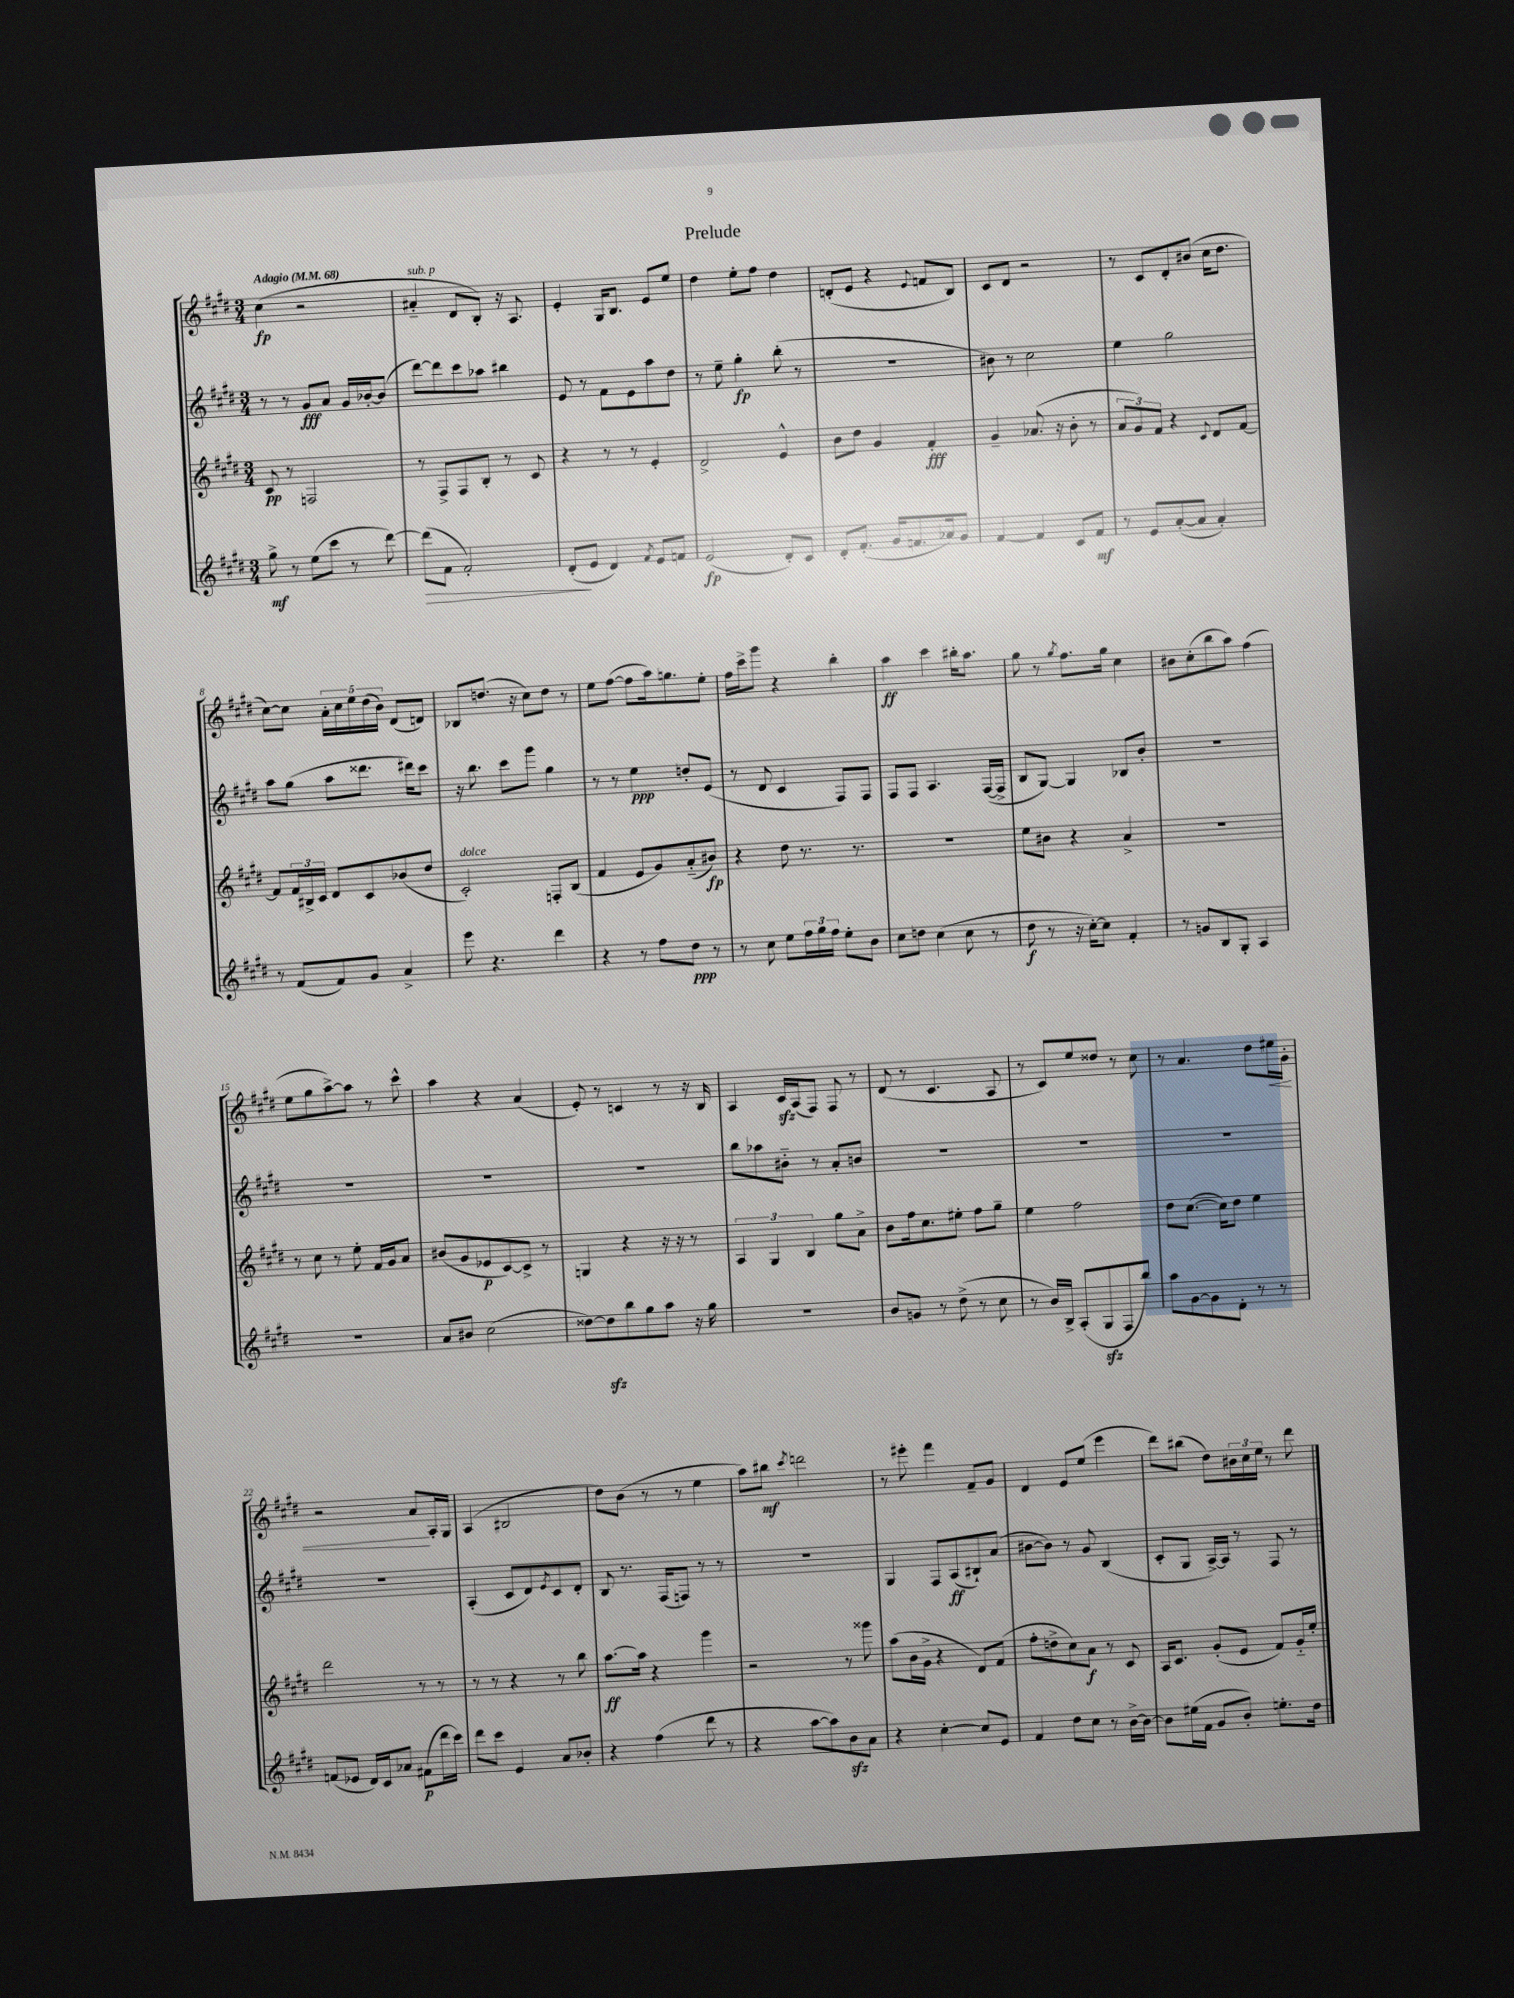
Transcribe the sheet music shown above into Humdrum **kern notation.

**kern	**kern	**kern	**kern
*staff4	*staff3	*staff2	*staff1
*clefG2	*clefG2	*clefG2	*clefG2
*k[f#c#g#d#]	*k[f#c#g#d#]	*k[f#c#g#d#]	*k[f#c#g#d#]
*M3/4	*M3/4	*M3/4	*M3/4
*MM68	*MM68	*MM68	*MM68
8gg#^	8c#	8r	(4cc#
8r	8r	8r	.
(8ee	2F	8g#	2r
8ccc#	.	8a	.
8r	.	16g#	.
.	.	[16b-'	.
[8ddd#)	.	(8b-]	.
=	=	=	=
(8ddd#]	8r	[8ddd#)	4a#'~
8f#	8F#^	8ddd#]	.
2f#')	8F#	8ccc#	8d#
.	8B'	8aa-	8B')
.	8r	4bb#	16r
.	.	.	8.A
.	8c#	.	.
=	=	=	=
(8d#'	4r	8e	4e'
8e	.	8r	.
4d#)	8r	8f#	16G#
.	.	.	8.B
.	8r	8e	.
8qf#	.	.	.
8e	4e'	8aa	8e
8f	.	8dd#	8ee
=	=	=	=
(2e	2d#^	8r	4dd#
.	.	8ee~	.
.	.	4gg#'	8ee'
.	.	.	8ff#
8d#')	4e^^	(8bb'	4dd#
8c#	.	8r	.
=	=	=	=
8d#'	8b	2.r	(8d'
(8.f#'	8dd#	.	8e
.	4g#	.	4r
16g#	.	.	.
8.f	.	.	.
.	.	.	8qqe
.	4f#'	.	8f
16a-)	.	.	.
8g#	.	.	8B)
=	=	=	=
[4f#	4g#~	8b#)	8c#
.	.	8r	8d#
4f#]	(8.a-	2cc#	2r
.	16r	.	.
8c#	8b'	.	.
8f#	8r	.	.
=	=	=	=
8r	12a	4ee	8r
.	12g#)	.	.
8e	.	.	8c#
.	12f#	.	.
([8a'	4r	2gg#	8d#'
8a]	.	.	(8b#
.	8qqc#	.	.
4a')	8d#	.	16cc#
.	.	.	8.dd#
.	[8f#	.	.
=	=	=	=
8r	8f#]	8aa	[8cc#)
(8f#	24f#	(8gg#	8cc#]
.	24B#^	.	.
.	24c#	.	.
8f#)	8d#	8aa	20a'
.	.	.	20cc#
.	.	.	20ee
8g#	8c#	8.ddd##	.
.	.	.	(20dd#
.	.	.	20b)
4a^	(8b-	.	(8d#
.	.	16ddd#)	.
.	8dd#	8ccc#	8d)
=	=	=	=
8eee	2c#')	16r	8B-
.	.	8.bb	.
4.r	.	.	(8.dd
.	.	8ccc#	.
.	.	.	16r
.	.	8ggg#	8cc#)
4ddd#	8F'	4gg#	8dd
.	(8B	.	8r
=	=	=	=
4r	4f#	8r	8ee
.	.	8r	([8ff#
8r	8e	4ee	8ff#]
8ff#	8g#)	.	16aa)
.	.	.	8.gg
8dd#	(8a'~	8dd'	.
8r	8b#)	(8e	8ee'
=	=	=	=
8r	4r	8r	16ff#
.	.	.	16ccc#^
8cc#	.	8d#	8ggg#
8ee	8dd#	4c#	4r
24ff#	8.r	.	.
24gg#	.	.	.
24ff#	.	.	.
8ee'	.	8F#)	4bb'
.	8.r	.	.
8b	.	8F#	.
=	=	=	=
8cc#	2.r	8F#	4aa
8dd	.	8F#	.
(4cc#	.	4.A	4ccc#
8cc#	.	.	16bb#'
.	.	.	8.aa
8r	.	([16F#	.
.	.	16F#^]	.
=	=	=	=
8dd#	8ee	8B	8gg#
8r	8b#	[8G#)	8r
.	.	.	8qgg#
16r	4r	4G#]	8.ff#
[16cc#')	.	.	.
8cc#]	.	.	.
.	.	.	16gg#
4f#'	4a^	8B-	4cc#
.	.	8b'	.
=	=	=	=
8r	2.r	2.r	8b#
8g	.	.	(8cc#'
8B	.	.	8bb
8G#'	.	.	8aa)
4A	.	.	(4ff#
=	=	=	=
2.r	8r	2.r	8ee
.	8cc#	.	8gg#
.	8r	.	[8aa^)
.	8ee'	.	8aa]
.	16f#	.	8r
.	16g#	.	.
.	8a	.	8ccc#^^
=	=	=	=
8a	(8b#	2.r	4aa
8b#	8g#	.	.
(2cc#	8e-	.	4r
.	[8c#)	.	.
.	8c#^]	.	(4a
.	8r	.	.
=	=	=	=
[8dd##)	4G	2.r	8e')
8dd##]	.	.	8r
8bb	4r	.	4c
8gg#	.	.	.
8aa	16r	.	8r
.	16r	.	.
16r	8r	.	16r
16gg#	.	.	16B
=	=	=	=
2.r	6A	8bb	4A
.	.	8aa-	.
.	6G#	.	.
.	.	8b#'~	16c#
.	.	.	(16A
.	6B	.	.
.	.	8r	8F#)
.	8gg#	8a'	8F#
.	8a^	8b	8r
=	=	=	=
8b	8b	2.r	(8d#
8g	16ff#	.	8r
.	8.cc#	.	.
8r	.	.	4.c#
(8dd#^	8ee#'	.	.
8r	8ff#	.	.
8cc#	8gg#~	.	8A
=	=	=	=
8r	4ee	2.r	8r
16b)	.	.	8c#)
16B^	.	.	.
(8A'	2ff#	.	8ee
8G#	.	.	8dd##
8F#	.	.	8r
8bb)	.	.	8cc#
=	=	=	=
8aa	8dd#	2.r	8r
[8g#	([8.cc#	.	4.a
8g#]	.	.	.
.	16cc#])	.	.
8d#'	8dd#	.	.
8r	4ee	.	8dd#
8r	.	.	16ee#
.	.	.	16g#'
=	=	=	=
(8f	2ddd#	2.r	2r
8e-	.	.	.
16d#)	.	.	.
16c#	.	.	.
8a-	.	.	.
(8f#	8r	.	8a
16ddd#	8r	.	16A'
16ccc#)	.	.	16G#
=	=	=	=
8ddd#	8r	(4A'	(4A
8ccc#	8r	.	.
4e	4r	8c#	2B#
.	.	8d#)	.
.	.	8qe	.
8a	8r	8c#	.
8b-'	8bb	8d#'	.
=	=	=	=
4r	[8.aa	8B	8dd#)
.	.	8.r	(8b
.	16aa]	.	.
(4ff#	4r	.	8r
.	.	(16F#	.
.	.	8F)	8r
8ddd#	4ggg#	8r	4ee
8r	.	8r	.
=	=	=	=
4r	2r	2.r	8aa)
.	.	.	8bb#
.	.	.	8qccc#
[8aa	.	.	2ddd
8aa])	.	.	.
8b	8r	.	.
8a	8ggg##	.	.
=	=	=	=
4r	(8aa	4G#	8r
.	16b	.	8eee#'
.	16g#^	.	.
[4cc#'	4r	8F#	4fff#
.	.	(8A	.
8cc#]	8d#)	8B#`)	8f#~
8e	(8f#	(8a	8g#
=	=	=	=
4f#	8ff#'	[8b#	4d#
.	8dd^	8b#])	.
8dd#	8cc#)	8r	8e
8cc#	8a	8g#	(8ee
8r	8r	(4B	4eee
[16b^	8c#	.	.
16b_	.	.	.
=	=	=	=
8b]	16A	8c#'	8ddd#)
.	8.c#	.	.
(16ee#	.	8G#	(8bb#
16f#	.	.	.
8g#	(8g#'	[16A^)	8dd#)
.	.	16A]	.
8b')	8e	8r	24b#
.	.	.	24cc#
.	.	.	24ee
8.ee'	8f#)	8F#	8r
.	16g#'~	8r	8ddd#
16dd#	16ee'	.	.
==	==	==	==
*-	*-	*-	*-
